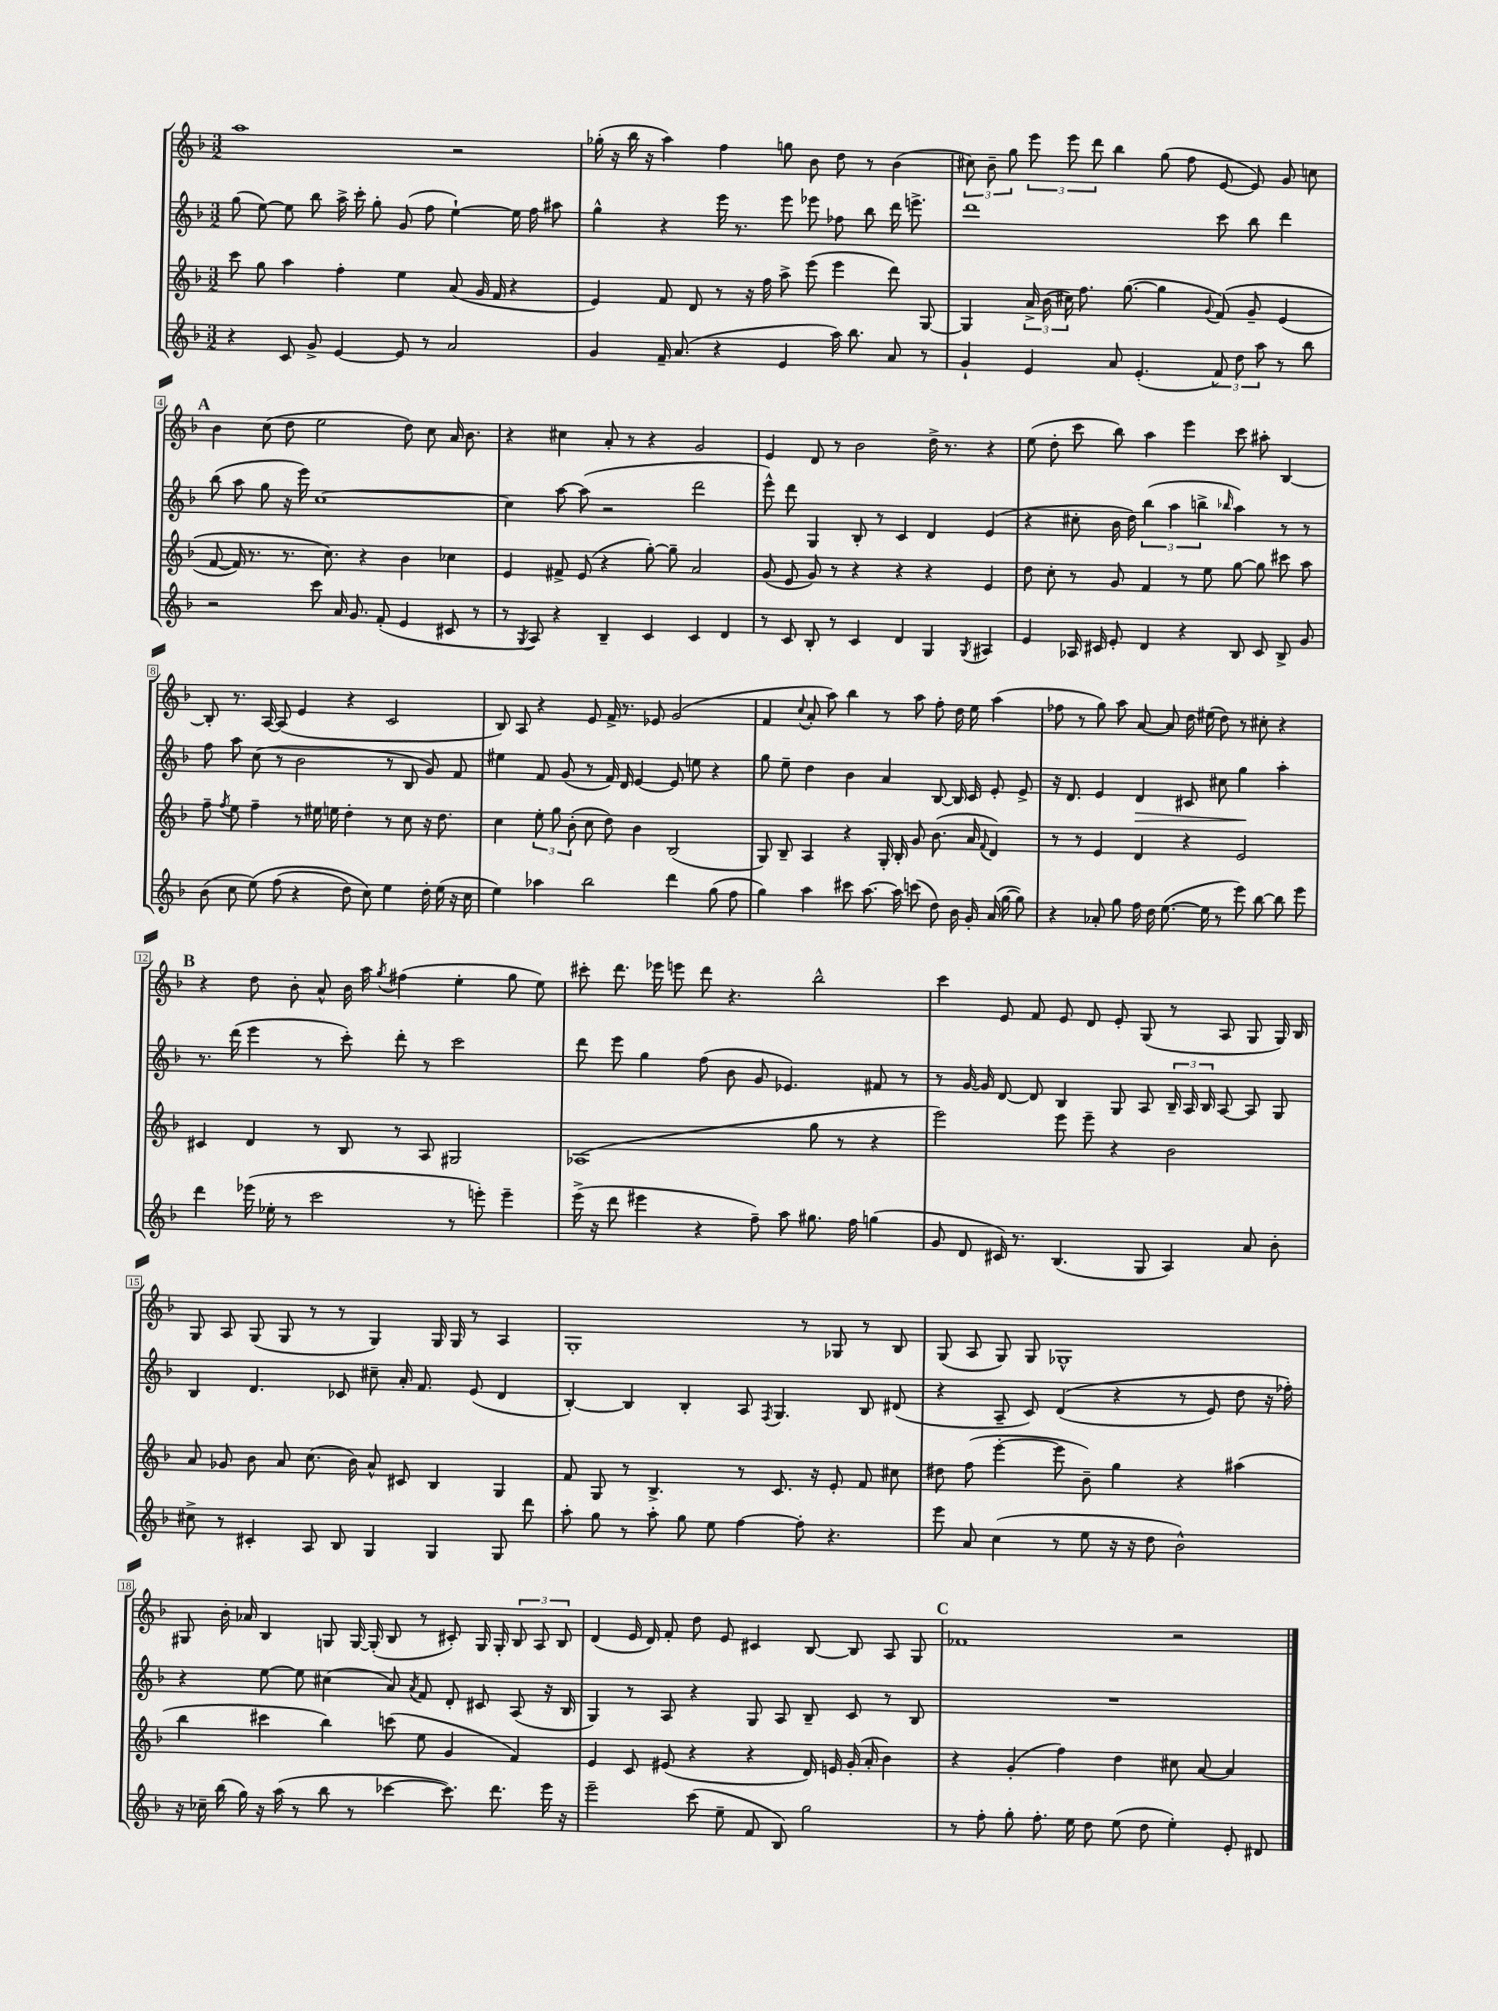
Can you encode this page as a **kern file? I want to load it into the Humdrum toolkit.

**kern	**kern	**kern	**kern
*staff4	*staff3	*staff2	*staff1
*clefG2	*clefG2	*clefG2	*clefG2
*k[b-]	*k[b-]	*k[b-]	*k[b-]
*M3/2	*M3/2	*M3/2	*M3/2
4r	8ccc	(8gg	1aa
.	8gg	[8ee)	.
8c	4aa	8ee]	.
8g^	.	8bb-	.
[4e	4ff'	16aa^	.
.	.	16ccc'	.
.	.	8gg'	.
8e]	4ee	(8g	.
8r	.	8ff	.
2a	(8a	[4ee`)	2r
.	16g	.	.
.	16f	.	.
.	4r	16ee]	.
.	.	16ff	.
.	.	8aa#	.
=	=	=	=
4g	4e)	4gg^^	(16gg-'
.	.	.	16r
.	.	.	16bb-
.	.	.	16r
16f~	8f	4r	4aa)
(8.a	.	.	.
.	8d	.	.
4r	8r	16eee	4ff
.	.	8.r	.
.	16r	.	.
.	16ff	.	.
4e	8aa^	8eee	8gg
.	(8eee	8eee-	8b-
16aa)	4eee	8ff-	8dd
8.bb-	.	.	.
.	.	8bb-	8r
8a	8ddd)	16ddd	(4b-
.	.	8.eee^	.
8r	[8G	.	.
=	=	=	=
4g`	4G]	1ddd	12cc#)
.	.	.	12b-~
.	.	.	12gg
4e	24a^	.	12eee
.	(24b-	.	.
.	24cc#)	.	12eee
.	8.ff	.	.
.	.	.	12ddd
8a	.	.	4bb-
.	([8.gg	.	.
(4.e'	.	.	.
.	4gg]	.	(8gg
.	.	.	8ff
.	8qqg	.	.
12f)	&(8f)	8ccc	[8e
12dd	.	.	.
.	8g~	8bb-	8e])
12aa	.	.	.
8r	(4e	4ddd	8g
8bb-	.	.	8cc
=	=	=	=
2r	[8f	(8bb-	4b-
.	16f])	8aa	.
.	8.r	.	.
.	.	8gg	(8cc
.	8.r	16r	8dd
.	.	16eee)	.
8ccc	.	[1cc	2ee
.	8.cc&)	.	.
16a	.	.	.
8.g	.	.	.
.	4r	.	.
(8f'	.	.	.
4e	4b-	.	8dd)
.	.	.	8cc
8c#	4cc-	.	16a
.	.	.	8.b-
8r	.	.	.
=	=	=	=
8r	4e	4cc]	4r
8qG	.	.	.
8A)	.	.	.
4r	8f#^	[8aa	4cc#
.	(8e	(8aa]	.
4B-~	4r	2r	8a'
.	.	.	8r
4c	[8gg')	.	4r
.	8gg~]	.	.
4c	2a	2ddd	2g
4d	.	.	.
=	=	=	=
8r	(8g	8eee^^)	4e
8c	8e	8ddd	.
8B-'	8g)	4G	8d
8r	8r	.	8r
4c	4r	8B-'	2b-
.	.	8r	.
4d	4r	4c	.
4G	4r	4d	16dd^
.	.	.	8.r
8qG	.	.	.
4A#	4e	(4e	4r
=	=	=	=
4e	8dd	4r	(8ee
.	8cc'	.	8dd'
16A-	8r	8cc#'	8ccc
16c#	.	.	.
8e'	8g	16b-	8bb-)
.	.	16dd)	.
4d	4f	(6bb-	4aa
.	.	6aa	.
4r	8r	.	4eee
.	.	6bb^	.
.	8ee	.	.
.	.	16qqbb-	.
8B-	[8gg	4aa)	8ccc
8c#	8gg]	.	8aa#'
8B-^	8ccc#	8r	[4B-
8g	8aa	8r	.
=	=	=	=
(8b-	8ff~	8ff	8B-']
.	8qff	.	.
8cc	8ee	8aa	8.r
&(8ee)	4ff~	(8cc	.
.	.	.	[16A
(8ff	.	8r	(8A]
4r	8r	2b-	4e
.	16ee#	.	.
.	16ee	.	.
8dd)	4dd'	.	4r
8cc&)	.	.	.
4ee	8r	8r	2c
.	8cc	8B-	.
16dd'	16r	8g)	.
(16ee	8.dd	.	.
16r	.	8f	.
16cc	.	.	.
=	=	=	=
4ee)	4cc	4ee#	8B-)
.	.	.	8A
4aa-	12ee'	8f	4r
.	12gg	.	.
.	.	(8g	.
.	(12b-'	.	.
2bb-	8cc	8r	8e
.	8dd)	16f)	16f^
.	.	16d	8.r
.	4b-	[4e	.
.	.	.	8e-
4ddd	(2B-	8e]	(2g
.	.	8ee	.
(8gg	.	4r	.
8ff	.	.	.
=	=	=	=
4gg)	8G)	8gg	4f
.	8B-~	8ee~	.
.	.	.	8qqcc
4aa	4A	4dd	8a'
.	.	.	8aa)
8ccc#	4r	4b-	4bb-
[8.aa	.	.	.
.	16G'	4a	8r
16aa]	16B-'	.	.
(8ccc	8g	.	8aa
8dd)	(8.b-	[8B-	8ff'
16b-	.	16B-]	16dd
16g'	16a	16c	16ee
.	8qqf	.	.
(16a	4d)	8e'	(4aa
[16gg	.	.	.
8gg])	.	8e^	.
=	=	=	=
4r	8r	16r	8ff-
.	.	8.d	.
.	8r	.	8r
8a-'	4e	4e	8gg)
8gg	.	.	8aa
16ff	4d	4d	[8a
16dd	.	.	.
([8.ee	.	.	8a]
.	4r	8c#	16dd
16ee]	.	.	(16ee#
8r	.	8cc#	8dd)
8eee)	2e	4gg	8r
[8bb-	.	.	8cc#'
8bb-]	.	4aa'	4r
8eee	.	.	.
=	=	=	=
4ddd	4c#	8.r	4r
.	.	(16ddd	.
(16eee-	4d	4eee	8dd
16ee-'	.	.	.
8r	.	.	8b-'
2ccc	8r	8r	8a^^
.	8B-	8ccc')	16b-
.	.	.	16aa
.	.	.	8qgg
.	8r	8ddd'	(4ff#
.	8A	8r	.
8r	2G#	2ccc	4ee'
8eee')	.	.	.
4eee~	.	.	8gg
.	.	.	8ee)
=	=	=	=
(16eee^	(1A-	8ddd	8ccc#'
16r	.	.	.
8ddd	.	8eee	8.ddd
4eee#	.	4gg	.
.	.	.	16eee-
.	.	.	8eee
4r	.	(8ff	8ddd
.	.	8b-	4.r
8ff~)	.	8g	.
8aa	.	4.e-)	.
8.gg#	8gg	.	2bb-^^
.	8r	.	.
16ff	.	.	.
(4gg	4r	8f#	.
.	.	8r	.
=	=	=	=
8g	2eee)	8r	4ccc
8d	.	[16g	.
.	.	16g]	.
16c#)	.	[8d	8e
8.r	.	.	.
.	.	8d]	8f
(4.B-	8eee	4B-	8e
.	8eee~	.	8d
.	4r	8G	8e'
8G	.	8A	(8G
4A)	2b-	24B-~	8r
.	.	24A	.
.	.	24B-	.
.	.	[8A	8A
8a	.	8A]	8G
8b-'	.	8G	16G)
.	.	.	16B-
=	=	=	=
8cc#^	8a	4B-	8G
8r	8g-	.	8A
4c#'	8b-	4.d	(8G
.	8a	.	8G
8A	(8.cc	.	8r
8B-	.	8c-	8r
.	16b-)	.	.
4G	8a^^	8cc#~	4G)
.	8c#	16a'	.
.	.	8.f	.
4G	4B-	.	16G
.	.	.	16G
.	.	(8e	8r
8G	4G	4d	4A
8ddd	.	.	.
=	=	=	=
8aa'	8f	[4B-')	1G'
8gg	8G	.	.
8r	8r	4B-]	.
8aa'	4.B-^	.	.
8gg	.	4B-'	.
8ee	.	.	.
[4ff	8r	8A	.
.	.	8qF	.
.	8.c	4.G	.
8ff']	.	.	8r
.	16r	.	.
4.r	8e'	.	8G-
.	8f	8B-	8r
.	8cc#	(8d#	8B-
=	=	=	=
8eee	8dd#	4r	(8G
8a	(8ff	.	8A
(4cc	[4eee'	8A~	8G)
.	.	8c)	8G
8r	8eee]	&((4d	1G-^^
8ee	8b-~)	.	.
16r	4gg	4r	.
16r	.	.	.
8dd	.	.	.
2b-^^)	4r	8r	.
.	.	8e)	.
.	(4aa#	8dd	.
.	.	16r	.
.	.	16ff-'&)	.
=	=	=	=
16r	4bb-	4r	8G#
16cc-~	.	.	.
(16bb-	.	.	16b-'
16gg)	.	.	16a-
16r	4ccc#	[8ee	4B-
(16aa	.	.	.
8r	.	8ee]	.
8bb-	4bb-)	(4cc#	8G
8r	.	.	[16G
.	.	.	(16G']
[4ccc-	(8ccc	8a)	8B-
.	.	8qa	.
.	8ee	8f	8r
8.ccc-])	4g	8d'	8c#')
.	.	8c#	16G
8.ddd	.	.	16G'
.	4f)	(8A	12B-
.	.	.	12A
16eee	.	16r	.
.	.	.	12B-
16r	.	16B-	.
=	=	=	=
2eee~	4e	4G)	(4d
.	8c	8r	16e
.	.	.	16d)
.	(8e#	8A	8f'
(8ccc	4r	4r	8dd
8ee~	.	.	8e
8f	4r	8G	4c#
8B-)	.	8A	.
2gg	16d)	8B-~	[8B-
.	16e	.	.
.	(16g'	8c	8B-]
.	16a'	.	.
.	4b-)	8r	8A
.	.	8B-	8G
=	=	=	=
8r	4r	1.r	1f-
8ff'	.	.	.
8gg'	(4g'	.	.
8.ff'	.	.	.
.	4ff)	.	.
16ee	.	.	.
8dd	.	.	.
(8ee	4dd	.	.
8dd	.	.	.
4ee')	8cc#	.	2r
.	[8a	.	.
8e'	4a]	.	.
8d#	.	.	.
==	==	==	==
*-	*-	*-	*-
